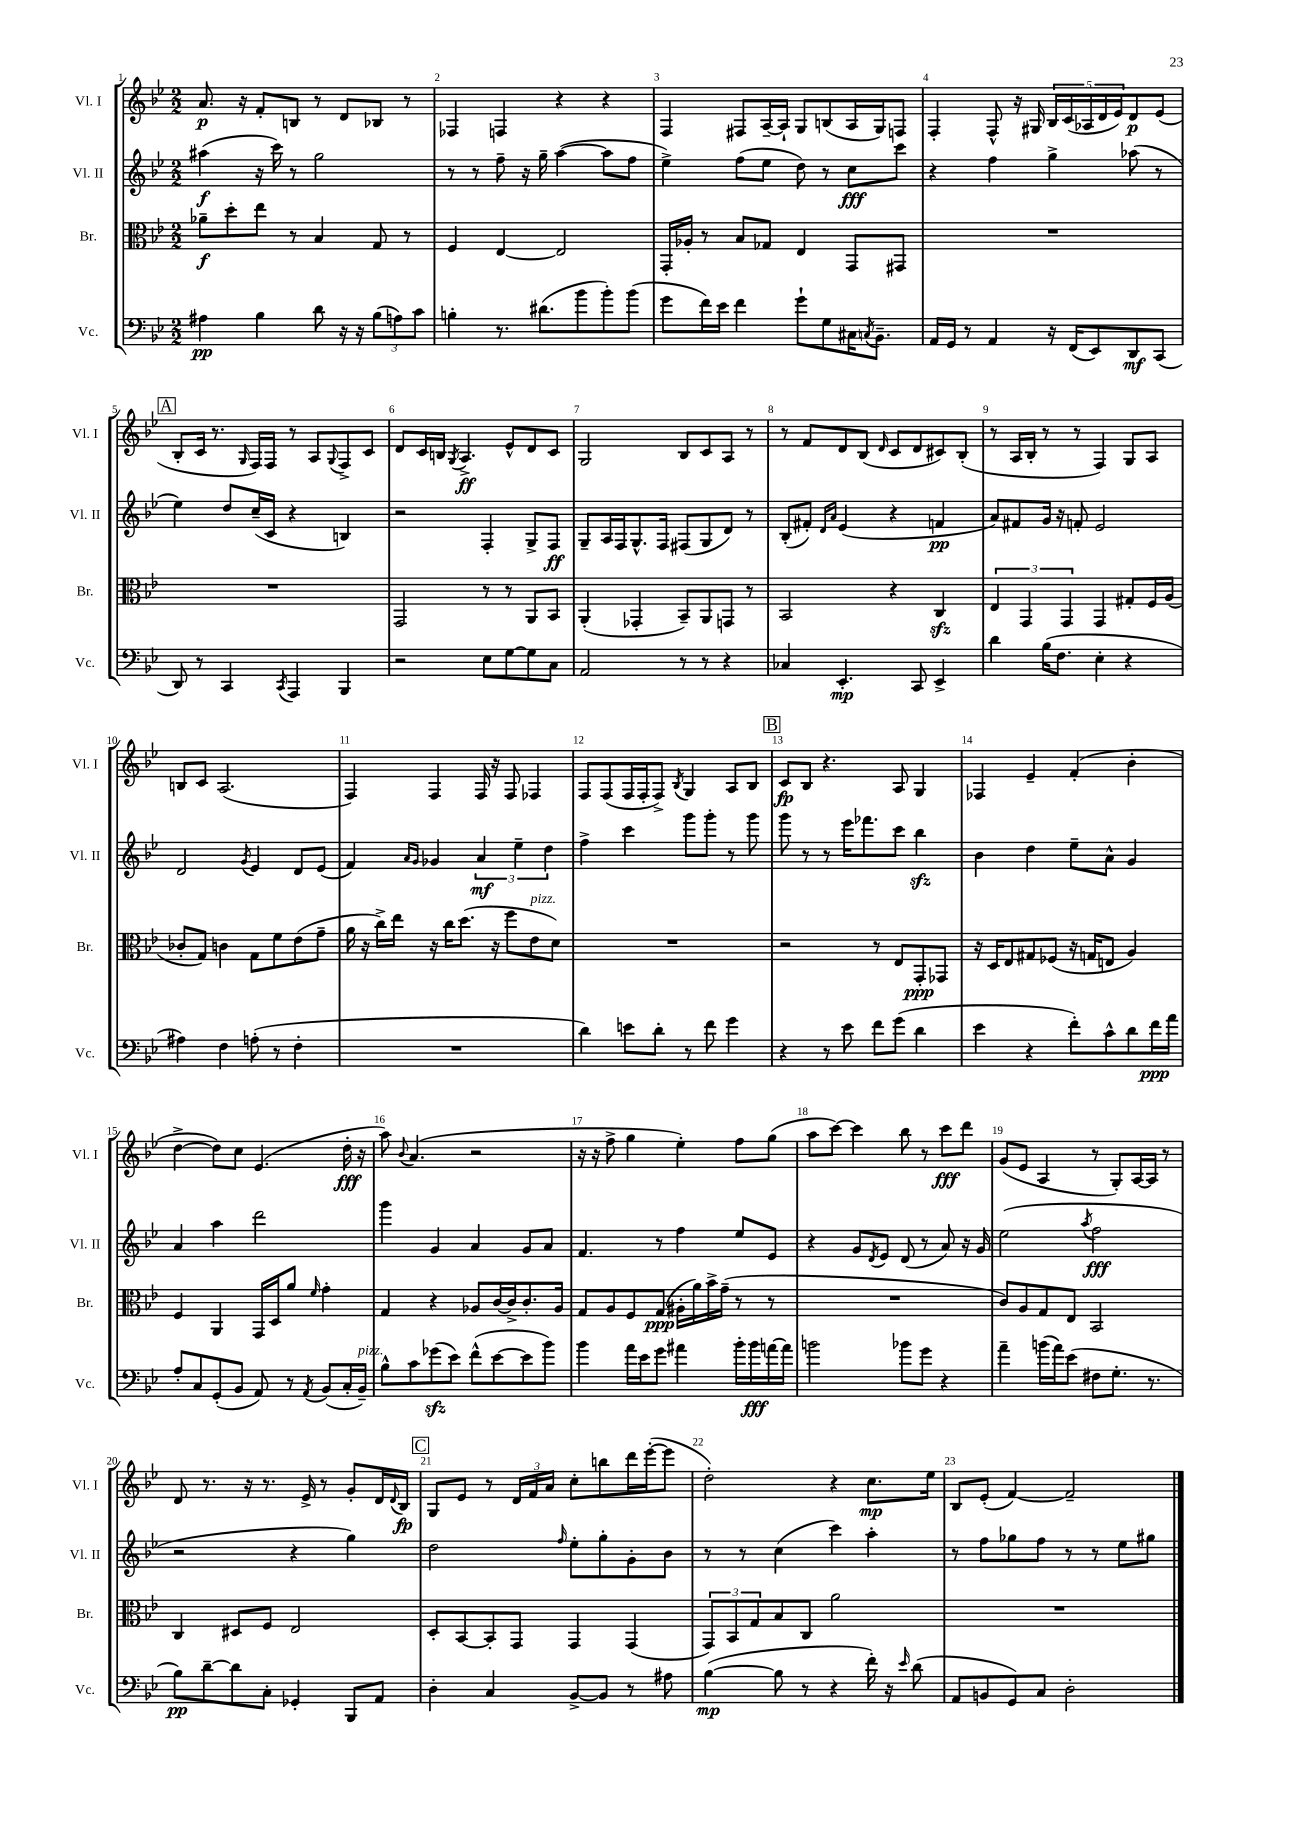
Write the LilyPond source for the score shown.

<<
\new StaffGroup <<
\new Staff = "s0" \with { instrumentName = "Vl. I" shortInstrumentName = "Vl. I" } {
    \clef treble \key bes \major \numericTimeSignature \time 2/2
    a'8.\p r16 f'8-. b8 r8 d'8 bes8 r8 |
    fes4 f4 r4 r4 |
    f4 fis8 a16~-- a16-! g8 b8( a16 g16) f8 |
    f4-. f8-^ r16 gis16 \tuplet 5/4 { bes16 c'16( aes16 d'16 ees'16) } d'8\p ees'8( |
    \mark \markup { \box "A" } bes8-. c'16 r8. \grace { g16 } f16) f16 r8 a8 \appoggiatura { g8 } f8-> c'8 |
    d'8 c'16 b16 \acciaccatura { g8 } a4.->\ff ees'8-^ d'8 c'8 |
    g2 bes8 c'8 a8 r8 |
    r8 f'8 d'8 bes8( \grace { d'16 } c'8 d'8 cis'8) bes8-.( |
    r8 a16 bes16-. r8 r8 f4) g8 a8 |
    b8 c'8 a2.( |
    f4) f4 f16 r16 f8 fes4 |
    f8 f8( f16 f16-. f8->) \acciaccatura { bes8 } g4 a8 bes8 |
    \mark \markup { \box "B" } c'8\fp bes8 r4. a8 g4 |
    fes4 ees'4-- f'4-.( bes'4-. |
    d''4~-> d''8) c''8 ees'4.( d''16-.\fff r16 |
    a''8) \appoggiatura { bes'8 } a'4.( r2 |
    r16 r16 f''8-> g''4 ees''4-.) f''8 g''8( |
    a''8 c'''8~) c'''4 bes''8 r8 c'''8\fff d'''8 |
    g'8( ees'8 a4 r8 g8-.) a16~ a16 r8 |
    d'8 r8. r16 r8. ees'16-> r8 g'8-. d'16 \appoggiatura { d'8 } bes16\fp |
    \mark \markup { \box "C" } g8 ees'8 r8 \tuplet 3/2 { d'16 f'16 a'16 } c''8-. b''8 d'''16 ees'''16~-.( ees'''8 |
    d''2-.) r4 c''8.\mp ees''16 |
    bes8 ees'8-.( f'4~) f'2-- \bar "|." |
}
\new Staff = "s1" \with { instrumentName = "Vl. II" shortInstrumentName = "Vl. II" } {
    \clef treble \key bes \major \numericTimeSignature \time 2/2
    ais''4\f( r16 c'''16) r8 g''2 |
    r8 r8 f''8-- r16 g''16-- a''4~( a''8 f''8 |
    ees''4->) f''8( ees''8 d''8) r8 c''8\fff c'''8 |
    r4 f''4 g''4-> aes''8( r8 |
    \mark \markup { \box "A" } ees''4) d''8 c''16--( c'16 r4 b4) |
    r2 f4-. g8-> f8\ff |
    g8-- a16 f16 g8.-^ f16 fis8( g8 d'8) r8 |
    bes8-.( fis'8-.) \grace { d'16 a'16 } ees'4( r4 f'4\pp |
    a'8) fis'8 g'16 r16 f'8-. ees'2 |
    d'2 \acciaccatura { g'8 } ees'4 d'8 ees'8( |
    f'4) \grace { a'16 g'16 } ges'4 \tuplet 3/2 { a'4\mf ees''4-- d''4 } |
    f''4-> c'''4 g'''8 g'''8-. r8 g'''8 |
    \mark \markup { \box "B" } g'''8 r8 r8 ees'''16 fes'''8. c'''8 bes''4\sfz |
    bes'4 d''4 ees''8-- a'8-^ g'4 |
    a'4 a''4 d'''2 |
    g'''4 g'4 a'4 g'8 a'8 |
    f'4. r8 f''4 ees''8 ees'8 |
    r4 g'8 \acciaccatura { d'8 } ees'8 d'8( r8 a'8) r16 g'16 |
    ees''2( \acciaccatura { a''8 } f''2\fff |
    r2 r4 g''4) |
    \mark \markup { \box "C" } d''2 \grace { f''16 } ees''8-. g''8-. g'8-. bes'8 |
    r8 r8 c''4( c'''4) a''4-. |
    r8 f''8 ges''8 f''8 r8 r8 ees''8 gis''8 \bar "|." |
}
\new Staff = "s2" \with { instrumentName = "Br." shortInstrumentName = "Br." } {
    \clef alto \key bes \major \numericTimeSignature \time 2/2
    aes'8--\f d''8-. ees''8 r8 bes4 g8 r8 |
    f4 ees4~ ees2 |
    g,16-. aes16-. r8 bes8 ges8 ees4 g,8 gis,8 |
    R1 |
    \mark \markup { \box "A" } R1 |
    g,2 r8 r8 a,8 bes,8 |
    a,4-.( ges,4-. bes,8--) a,8 g,8 r8 |
    bes,2 r4 c4\sfz |
    \tuplet 3/2 { ees4 g,4 g,4 } g,4 gis8-. f16 a16( |
    ces'8-. g8) c'4 g8 f'8 ees'8( g'8-- |
    a'16 r16 c''16->) ees''16 r16 c''16 d''8.( r16 f''8 ees'8^\markup { \italic "pizz." } d'8) |
    R1 |
    \mark \markup { \box "B" } r2 r8 ees8 g,8-.\ppp ges,8 |
    r16 d16 ees8 gis8 fes8( r16 g16 e8 a4) |
    f4 a,4 g,16 d16 a'8 \grace { f'16 } g'4-. |
    g4 r4 aes8 c'16~ c'16-> c'8.-. aes16 |
    g8 a8 f8 g8\ppp( ais16-. a'16) bes'16-> g'16--( r8 r8 |
    R1 |
    c'8) a8 g8 ees8 bes,2 |
    c4 dis8 f8 ees2 |
    \mark \markup { \box "C" } d8-. bes,8~ bes,8-. g,8 g,4 g,4( |
    \tuplet 3/2 { g,8) bes,8 g8 } bes8 c8 a'2 |
    R1 \bar "|." |
}
\new Staff = "s3" \with { instrumentName = "Vc." shortInstrumentName = "Vc." } {
    \clef bass \key bes \major \numericTimeSignature \time 2/2
    ais4\pp bes4 d'8 r16 r16 \tuplet 3/2 { bes8( a8) c'8 } |
    b4-. r8. dis'8.( bes'8 bes'8-.) bes'8( |
    g'8 f'16) ees'16 f'4 g'8-! g8 cis16 \acciaccatura { c8 } bes,8.-- |
    a,16 g,16 r8 a,4 r16 f,16( ees,8) d,8\mf c,8( |
    \mark \markup { \box "A" } d,8) r8 c,4 \acciaccatura { c,8 } a,,4 bes,,4 |
    r2 ees8 g8~ g8 c8 |
    a,2 r8 r8 r4 |
    ces4 ees,4.-.\mp c,8 ees,4-> |
    d'4 bes16( f8. ees4-. r4 |
    ais4) f4 a8-.( r8 f4-. |
    R1 |
    d'4) e'8 d'8-. r8 f'8 g'4 |
    \mark \markup { \box "B" } r4 r8 ees'8 f'8 g'8( d'4 |
    ees'4 r4 f'8-.) c'8-^ d'8 f'16\ppp a'16 |
    a8-. c8 g,8-.( bes,8 a,8) r8 \acciaccatura { a,8 } bes,8( c16-. bes,16--^\markup { \italic "pizz." }) |
    bes8-^ c'8 ges'8\sfz( ees'8) f'8-^( ees'8~ ees'8 bes'8) |
    bes'4 a'16 ees'16 g'8 ais'4 bes'16-. bes'16\fff a'16~ a'16 |
    b'2 bes'8 g'8 r4 |
    a'4-- b'16( a'16) ees'8( fis8 g8.-. r8. |
    bes8\pp) d'8~-- d'8 c8-. ges,4-. bes,,8 a,8 |
    \mark \markup { \box "C" } d4-. c4 bes,8~-> bes,8 r8 ais8 |
    bes4~\mp( bes8 r8 r4 f'16-.) r16 \grace { ees'16 } d'8( |
    a,8 b,8 g,8) c8 d2-. \bar "|." |
}
>>
>>
\layout { \context { \Score \override BarNumber.break-visibility = ##(#f #t #t) barNumberVisibility = #all-bar-numbers-visible } }
